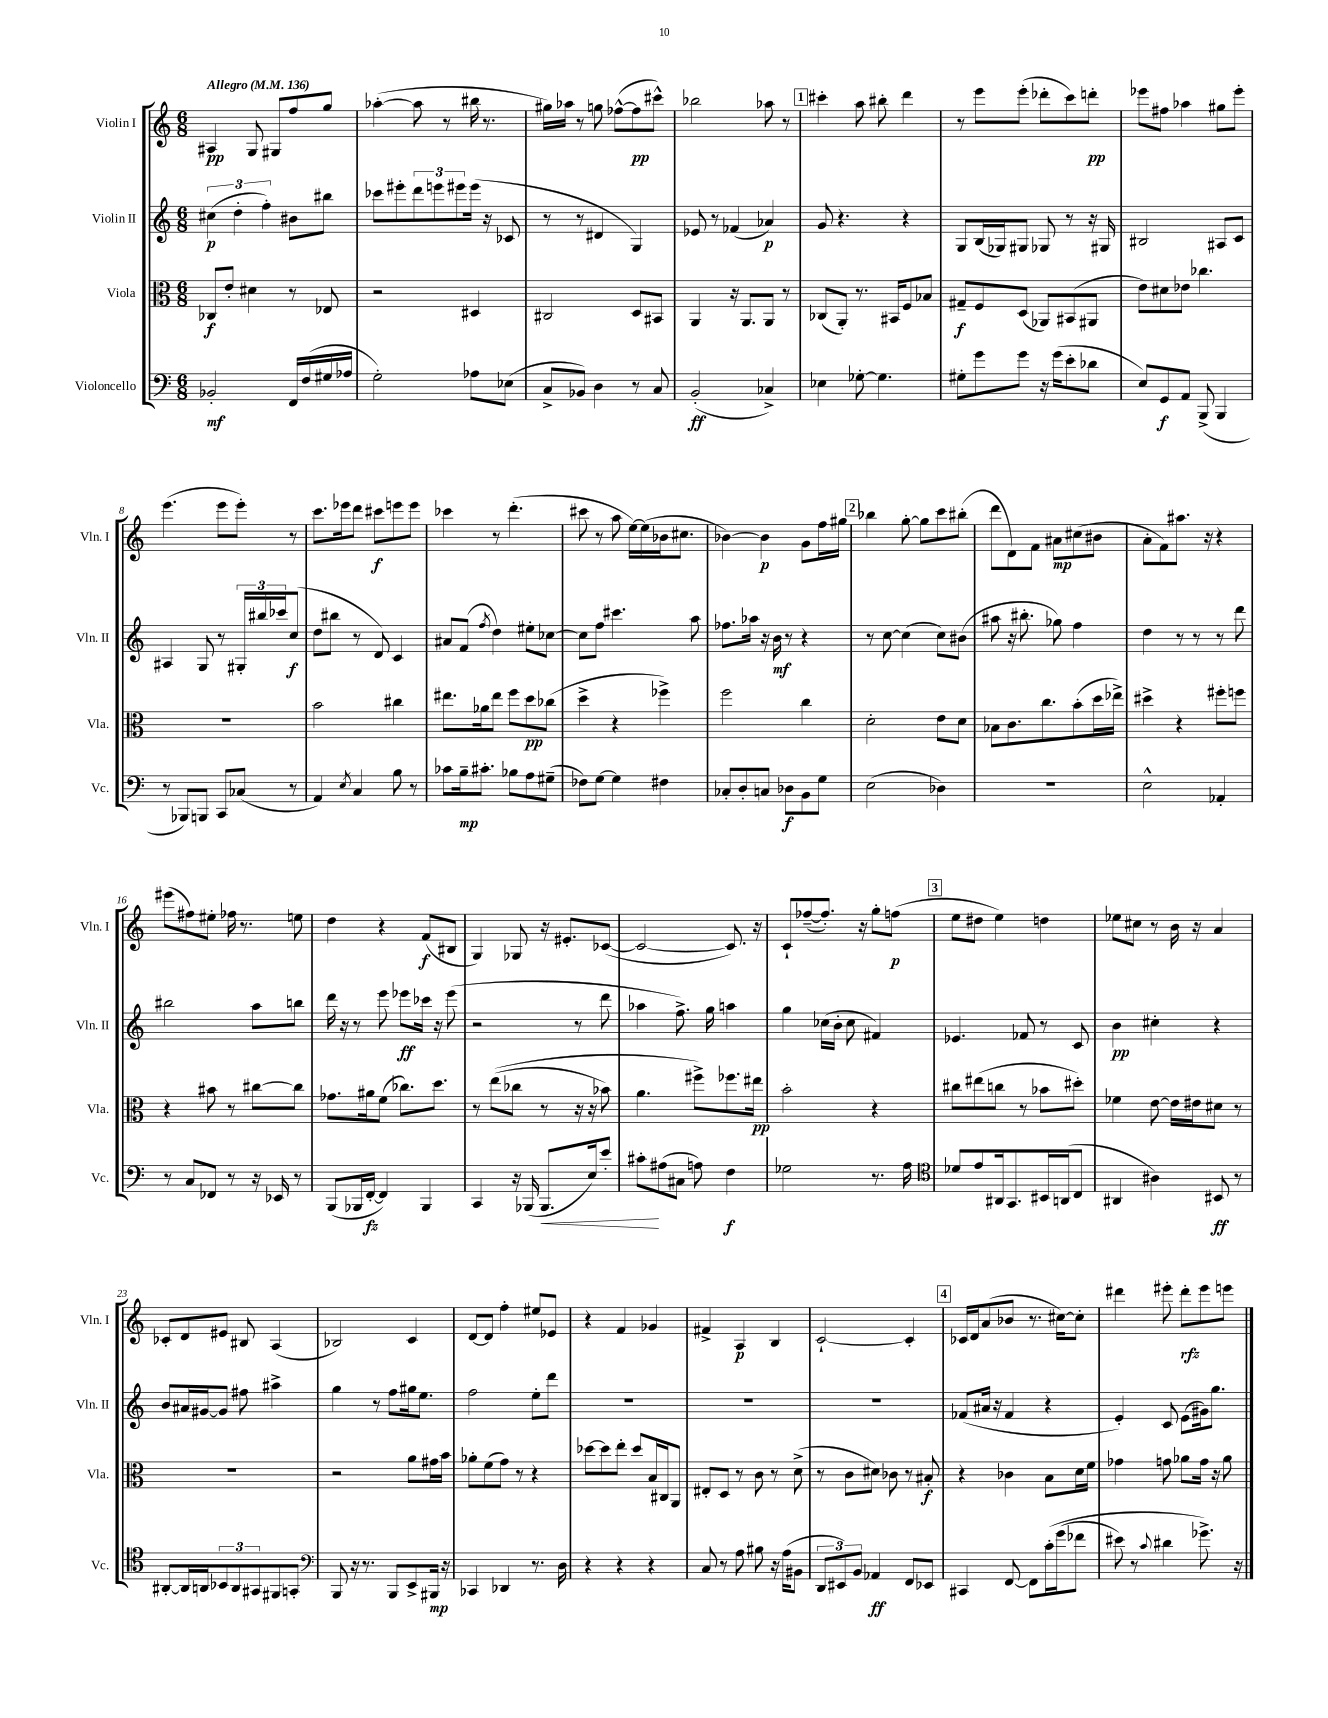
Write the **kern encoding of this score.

**kern	**dynam	**kern	**dynam	**kern	**dynam	**kern	**dynam
*part4	*part4	*part3	*part3	*part2	*part2	*part1	*part1
*staff4	*staff4	*staff3	*staff3	*staff2	*staff2	*staff1	*staff1
*I"Violoncello	*	*I"Viola	*	*I"Violin II	*	*I"Violin I	*
*I'Vc.	*	*I'Vla.	*	*I'Vln. II	*	*I'Vln. I	*
*clefF4	*	*clefC3	*	*clefG2	*	*clefG2	*
*k[]	*	*k[]	*	*k[]	*	*k[]	*
*M6/8	*	*M6/8	*	*M6/8	*	*M6/8	*
*MM136	*	*MM136	*	*MM136	*	*MM136	*
=1	=1	=1	=1	=1	=1	=1	=1
!	!	!	!	!	!	!LO:TX:a:B:t=Allegro	!
2BB-X'/	mf	8C-X/L	f	(6cc#X\	p	4A#X/	pp
.	.	8e'/J	.	.	.	.	.
.	.	.	.	6dd'\	.	.	.
.	.	4d#X\	.	.	.	8G/	.
.	.	.	.	6ff'\)	.	.	.
.	.	.	.	.	.	8G#X/L	.
16FF/LL	.	8r	.	8b#X\L	.	8ff/	.
(16F/	.	.	.	.	.	.	.
16G#X/	.	8E-X/	.	8bb#X\J	.	8gg/J	.
16A-X/JJ	.	.	.	.	.	.	.
=2	=2	=2	=2	=2	=2	=2	=2
2G'\)	.	2r	.	8ccc-X\L	.	([4aa-X'\	.
.	.	.	.	8eee#X'\	.	.	.
.	.	.	.	12ddd\	.	8aa-\]	.
.	.	.	.	12eeen\	.	.	.
.	.	.	.	.	.	8r	.
.	.	.	.	12eee#X\	.	.	.
8A-X\L	.	4D#X/	.	(16eee#\Jk	.	16bb#X\	.
.	.	.	.	16r	.	8.r	.
(8E-X\J	.	.	.	8c-X/	.	.	.
=3	=3	=3	=3	=3	=3	=3	=3
8C^/L	.	2C#X/	.	8r	.	16gg#X\LL)	.
.	.	.	.	.	.	16aa-X\JJ	.
8BB-X/J)	.	.	.	8r	.	8r	.
4D\	.	.	.	4d#X/	.	8ggn\	.
.	.	.	.	.	.	([8ff-X^^\L	.
8r	.	8D/L	.	4G/)	.	8ff-\]	pp
8C/	.	8BB#X/J	.	.	.	8ccc#X^^\J)	.
=4	=4	=4	=4	=4	=4	=4	=4
(2BB'/	ff	4AA/	.	8e-X/	.	2bb-X\	.
.	.	.	.	8r	.	.	.
.	.	16r	.	(4f-X/	.	.	.
.	.	8.AA/L	.	.	.	.	.
4C-X^/)	.	8AA/J	.	4a-X/)	p	8aa-X\	.
.	.	8r	.	.	.	8r	.
!!LO:REH:place=s1:t=1
=5	=5	=5	=5	=5	=5	=5	=5
4E-X\	.	(8C-X/L	.	8g/	.	4ccc#X'\	.
.	.	8AA'/J)	.	4.r	.	.	.
[8G-X'\	.	8.r	.	.	.	8aa\	.
4.G-\]	.	.	.	.	.	8bb#X'\	.
.	.	16BB#X/KL	.	.	.	.	.
.	.	8F/	.	4r	.	4ddd\	.
.	.	8B-X/J	.	.	.	.	.
=6	=6	=6	=6	=6	=6	=6	=6
8G#X'\L	.	8G#X~/L	f	8G/L	.	8r	.
8g\	.	8F/	.	(16B/L	.	8eee\L	.
.	.	.	.	16G-X/J)	.	.	.
8g\J	.	(8D/J	.	8G#X/J	.	(8eee'\J	.
16r	.	8AA-X/L)	.	8G-X/	.	8ddd-X'\L	.
(16g\KL	.	.	.	.	.	.	.
8e'\	.	(8BB#X/	.	8r	.	8ccc\)	.
8d-X\J	.	8AA#X/J	.	16r	.	8dddn'\J	pp
.	.	.	.	16G#X/	.	.	.
=7	=7	=7	=7	=7	=7	=7	=7
8E/L)	.	8e\L)	.	2B#X/	.	8eee-X\L	.
8GG/	f	8d#X\	.	.	.	8ff#X\J	.
8AA/J	.	8e-X\J	.	.	.	4aa-X\	.
(8BBB^/	.	4.cc-X\	.	.	.	.	.
4BBB/	.	.	.	8A#X/L	.	8gg#X\L	.
.	.	.	.	8c/J	.	8eee-'\J	.
!!LO:LB:g=z
=8	=8	=8	=8	=8	=8	=8	=8
8r	.	2.r	.	4A#X/	.	(4.eee\	.
8BBB-X/L)	.	.	.	.	.	.	.
8BBBn/J	.	.	.	8G/	.	.	.
8CC/L	.	.	.	8r	.	8eee\L	.
(8C-X/J	.	.	.	24G#X'/LL	.	8eee'\J)	.
.	.	.	.	24bb#X/	.	.	.
.	.	.	.	24ccc-X/J	.	.	.
8r	.	.	.	(8cc/J	f	8r	.
=9	=9	=9	=9	=9	=9	=9	=9
4AA/)	.	2b\	.	8dd\L	.	8.ccc\L	.
.	.	.	.	8bb#X\J	.	.	.
.	.	.	.	.	.	16eee-X\k	.
8qE/	.	.	.	.	.	.	.
4C/	.	.	.	8r	.	8ddd\J	.
.	.	.	.	8d/)	.	8ccc#X\L	f
8B\	.	4cc#X\	.	4c/	.	8eeen\	.
8r	.	.	.	.	.	8eee\J	.
=10	=10	=10	=10	=10	=10	=10	=10
8c-X\L	.	8.ee#X\L	.	8a#X/L	.	4ccc-X\	.
16B~\k	mp	.	.	(8f/J	.	.	.
8.c#X'\J	.	16a-X\k	.	.	.	.	.
.	.	.	.	8qff/	.	.	.
.	.	8ee#\J	.	4dd\)	.	8r	.
8B-X\L	.	8ff\L	.	.	.	(4.ddd'\	.
8A\	.	8dd\	pp	8ee#X'\L	.	.	.
(8G#X~\J	.	(8cc-X\J	.	[8cc-X\J	.	.	.
=11	=11	=11	=11	=11	=11	=11	=11
8F-X\L)	.	4dd^\	.	8cc-\L]	.	8ccc#X\	.
[8G\J	.	.	.	8ff\J	.	8r	.
4G\]	.	4r	.	4.ccc#X\	.	8aa\	.
.	.	.	.	.	.	[16ee\LL)	.
.	.	.	.	.	.	(16ee\]	.
4F#X\	.	4ff-X^\)	.	.	.	16b-X\J	.
.	.	.	.	.	.	8.cc#X\J	.
.	.	.	.	8aa\	.	.	.
=12	=12	=12	=12	=12	=12	=12	=12
8C-X'/L	.	2ff\	.	8.ff-X\L	.	[4b-X\)	.
8D'/	.	.	.	.	.	.	.
.	.	.	.	16aa-X\Jk	.	.	.
8Cn/J	.	.	.	16r	.	4b-\]	p
.	.	.	.	16b\	mf	.	.
8D-X\L	f	.	.	8r	.	.	.
8BB\	.	4cc\	.	4r	.	8g\L	.
8G\J	.	.	.	.	.	16ff\L	.
.	.	.	.	.	.	16gg#X\JJ	.
!!LO:REH:place=s1:t=2
=13	=13	=13	=13	=13	=13	=13	=13
(2E\	.	2d'\	.	8r	.	4bb-X\	.
.	.	.	.	[8cc\	.	.	.
.	.	.	.	(4cc\]	.	[8gg'\	.
.	.	.	.	.	.	8gg\L]	.
4D-X\)	.	8e\L	.	8cc\L)	.	8ccc\	.
.	.	8d\J	.	(8b#X\J	.	(8bb#X'\J	.
=14	=14	=14	=14	=14	=14	=14	=14
2.r	.	8B-X\L	.	8aa#X\	.	8ddd\L	.
.	.	8.c\	.	16r	.	8d\)	.
.	.	.	.	8.bb#X'\	.	.	.
.	.	.	.	.	.	8f\J	.
.	.	8.cc\	.	.	.	.	.
.	.	.	.	8gg-X\)	.	8a#X\L	mp
.	.	(8b'\	.	4ff\	.	(8cc#X\	.
.	.	16dd\L	.	.	.	8b#X\J	.
.	.	16ee-X^\JJ)	.	.	.	.	.
=15	=15	=15	=15	=15	=15	=15	=15
2E^^\	.	4dd#X^\	.	4dd\	.	8a'\L	.
.	.	.	.	.	.	8f\)	.
.	.	4r	.	8r	.	8.aa#X\J	.
.	.	.	.	8r	.	.	.
.	.	.	.	.	.	16r	.
4AA-X'/	.	8ff#X'\L	.	8r	.	4r	.
.	.	8ffn\J	.	8ddd\	.	.	.
!!LO:LB:g=z
=16	=16	=16	=16	=16	=16	=16	=16
8r	.	4r	.	2bb#X\	.	(8eee#X\L	.
8C/L	.	.	.	.	.	8ff#X\)	.
8FF-X/J	.	8b#X\	.	.	.	8ee#X'\J	.
8r	.	8r	.	.	.	16ff-X\	.
.	.	.	.	.	.	8.r	.
16r	.	[8cc#X\L	.	8aa\L	.	.	.
16EE-X/	.	.	.	.	.	.	.
8r	.	8cc#\J]	.	8bbn\J	.	8een\	.
=17	=17	=17	=17	=17	=17	=17	=17
(8BBB/L	.	8.g-X\L	.	16ddd\	.	4dd\	.
.	.	.	.	16r	.	.	.
16BBB-X/L	.	.	.	8r	.	.	.
[16FF'/JJ	fz	16a#X\k	.	.	.	.	.
4FF/])	.	(8f\J	.	8eee\	.	4r	.
.	.	8.cc-X\L)	.	8eee-X\L	ff	.	.
4BBB-/	.	.	.	16ccc-X\Jk	.	(8f/L	f
.	.	8.dd\J	.	16r	.	.	.
.	.	.	.	(8eee-\	.	8B#X/J	.
=18	=18	=18	=18	=18	=18	=18	=18
4CC/	.	8r	.	2r	.	4G/)	.
.	.	((8ee\L	.	.	.	.	.
16r	.	8cc-X\J	.	.	.	8G-X/	.
(16BBB-X/	.	.	.	.	.	.	.
!	!LO:HP:b	!	!	!	!	!	!
8.BBB-/L	<	8r	.	.	.	16r	.
.	.	.	.	.	.	8.e#X'/L	.
.	.	16r	.	8r	.	.	.
16E/k)	.	16r	.	.	.	.	.
8e'/J	.	8b-X\)	.	8ddd\	.	([8c-X/J	.
=19	=19	=19	=19	=19	=19	=19	=19
8c#X'\L	.	4.a\	.	4aa-X\	.	2c-/_	.
(8A#X\	[	.	.	.	.	.	.
8C#X\J	.	.	.	8.ff^\)	.	.	.
8An\)	.	8ff#X^\L)	.	.	.	.	.
.	.	.	.	16gg\	.	.	.
4F\	f	8.ff-X\	.	4aan\	.	8.c-/])	.
.	.	16ee#X\Jk	pp	.	.	16r	.
=20	=20	=20	=20	=20	=20	=20	=20
2G-X\	.	2b'\	.	4gg\	.	8c`/L	.
.	.	.	.	.	.	([8ff-X~/	.
.	.	.	.	(16cc-X\LL	.	8.ff-'/J])	.
.	.	.	.	16b'\JJ	.	.	.
.	.	.	.	8cc-\	.	.	.
.	.	.	.	.	.	16r	.
8.r	.	4r	.	4f#X/)	.	8gg'\L	.
.	.	.	.	.	.	(8ffn\J	p
16A\	.	.	.	.	.	.	.
!!LO:REH:place=s1:t=3
=21	=21	=21	=21	=21	=21	=21	=21
*clefC4	*	*	*	*	*	*	*
8d-X/L	.	8cc#X\L	.	4.e-X/	.	8ee\L	.
8e/	.	(8ee#X\	.	.	.	8dd#X\J	.
16AA#X/k	.	8ccn\J	.	.	.	4ee\)	.
8.GG/	.	.	.	.	.	.	.
.	.	8r	.	8f-X/	.	.	.
16BB#X/L	.	8b-X\L	.	8r	.	4ddn\	.
(16AAn/J	.	.	.	.	.	.	.
8C/J	.	8dd#X'\J)	.	8c/	.	.	.
=22	=22	=22	=22	=22	=22	=22	=22
4AA#X/	.	4f-X\	.	4b\	pp	8ee-X\L	.
.	.	.	.	.	.	8cc#X\J	.
4A#X\)	.	[8e\	.	4cc#X'\	.	8r	.
.	.	16e\LL]	.	.	.	16b\	.
.	.	16e#X\J	.	.	.	16r	.
8BB#X/	ff	8d#X\J	.	4r	.	4a/	.
8r	.	8r	.	.	.	.	.
!!LO:LB:g=z
=23	=23	=23	=23	=23	=23	=23	=23
[8AA#X'/L	.	2.r	.	8b/L	.	8c-X'/L	.
16AA#/L]	.	.	.	16a#X/L	.	8d/	.
16AAn/J	.	.	.	[16g#X/J	.	.	.
12BB-X/	.	.	.	8g#/J]	.	8e#X/J	.
12AA/	.	.	.	.	.	.	.
.	.	.	.	8ff#X\	.	8B#X/	.
12GG#X/	.	.	.	.	.	.	.
8FF#X/	.	.	.	4aa#X^\	.	(4A/	.
8GGn'/J	.	.	.	.	.	.	.
=24	=24	=24	=24	=24	=24	=24	=24
*clefF4	*	*	*	*	*	*	*
8BBB/	.	2r	.	4gg\	.	2B-X/)	.
16r	.	.	.	.	.	.	.
8.r	.	.	.	.	.	.	.
.	.	.	.	8r	.	.	.
8BBB/L	.	.	.	8ff\L	.	.	.
8EE^/	.	8a\L	.	16gg#X\k	.	4c/	.
.	.	.	.	8.ee\J	.	.	.
16BBB#X/Jk	mp	16g#X\L	.	.	.	.	.
16r	.	16b\JJ	.	.	.	.	.
=25	=25	=25	=25	=25	=25	=25	=25
4CC-X/	.	8a-X'\L	.	2ff\	.	[8d/L	.
.	.	(8f\	.	.	.	8d/J]	.
4DD-X/	.	8g\J)	.	.	.	4ff'\	.
.	.	8r	.	.	.	.	.
8.r	.	4r	.	8ee'\L	.	8ee#X/L	.
.	.	.	.	8ddd\J	.	8e-X/J	.
16D\	.	.	.	.	.	.	.
=26	=26	=26	=26	=26	=26	=26	=26
4r	.	[8dd-X\L	.	2.r	.	4r	.
.	.	8dd-\]	.	.	.	.	.
4r	.	8ee'\J	.	.	.	4f/	.
.	.	8dd-/L	.	.	.	.	.
4r	.	16B/L	.	.	.	4g-X/	.
.	.	16C#X/J	.	.	.	.	.
.	.	8AA/J	.	.	.	.	.
=27	=27	=27	=27	=27	=27	=27	=27
8C/	.	8E#X'/L	.	2.r	.	4f#X^/	.
8r	.	8D/J	.	.	.	.	.
8A\	.	8r	.	.	.	4A/	p
8B#X\	.	8c\	.	.	.	.	.
16r	.	8r	.	.	.	4B/	.
(16A\KL	.	.	.	.	.	.	.
8BB#X\J	.	(8d^\	.	.	.	.	.
=28	=28	=28	=28	=28	=28	=28	=28
12DD/L	.	8r	.	2.r	.	[2c`/	.
12EE#X/)	.	.	.	.	.	.	.
.	.	8c\L	.	.	.	.	.
12BB/J	.	.	.	.	.	.	.
4AA-X/	ff	8d#X\J)	.	.	.	.	.
.	.	8c-X\	.	.	.	.	.
8FF/L	.	8r	.	.	.	4c'/]	.
8EE-X/J	.	8B#X'/	f	.	.	.	.
!!LO:REH:place=s1:t=4
=29	=29	=29	=29	=29	=29	=29	=29
4CC#X/	.	4r	.	(8f-X/L	.	16c-X/LL	.
.	.	.	.	.	.	16d/J	.
.	.	.	.	16a#X/Jk	.	(8a/	.
.	.	.	.	16r	.	.	.
[8FF/	.	4c-X\	.	4f-/	.	8b-X/J	.
8FF\L]	.	.	.	.	.	8.r	.
(16c'\L	.	8B\L	.	4r	.	.	.
(16g\J	.	.	.	.	.	[16cc#X\KL)	.
8f-X\J	.	16d\L	.	.	.	8cc#'\J]	.
.	.	16f\JJ	.	.	.	.	.
=30	=30	=30	=30	=30	=30	=30	=30
8e#X\)	.	4g-X\	.	4e'/)	.	4ddd#X\	.
8r	.	.	.	.	.	.	.
8qqc/	.	.	.	.	.	.	.
4d#X\	.	8gn\	.	8c/	.	8eee#X'\	.
.	.	8a-X\L	.	(8e\L	.	8ddd#'\L	rfz
8.g-X^\)	.	16g\Jk	.	16g#X\k)	.	8eee#\	.
.	.	16r	.	8.gg\J	.	.	.
.	.	8a-\	.	.	.	8eeen\J	.
16r	.	.	.	.	.	.	.
==	==	==	==	==	==	==	==
*-	*-	*-	*-	*-	*-	*-	*-
